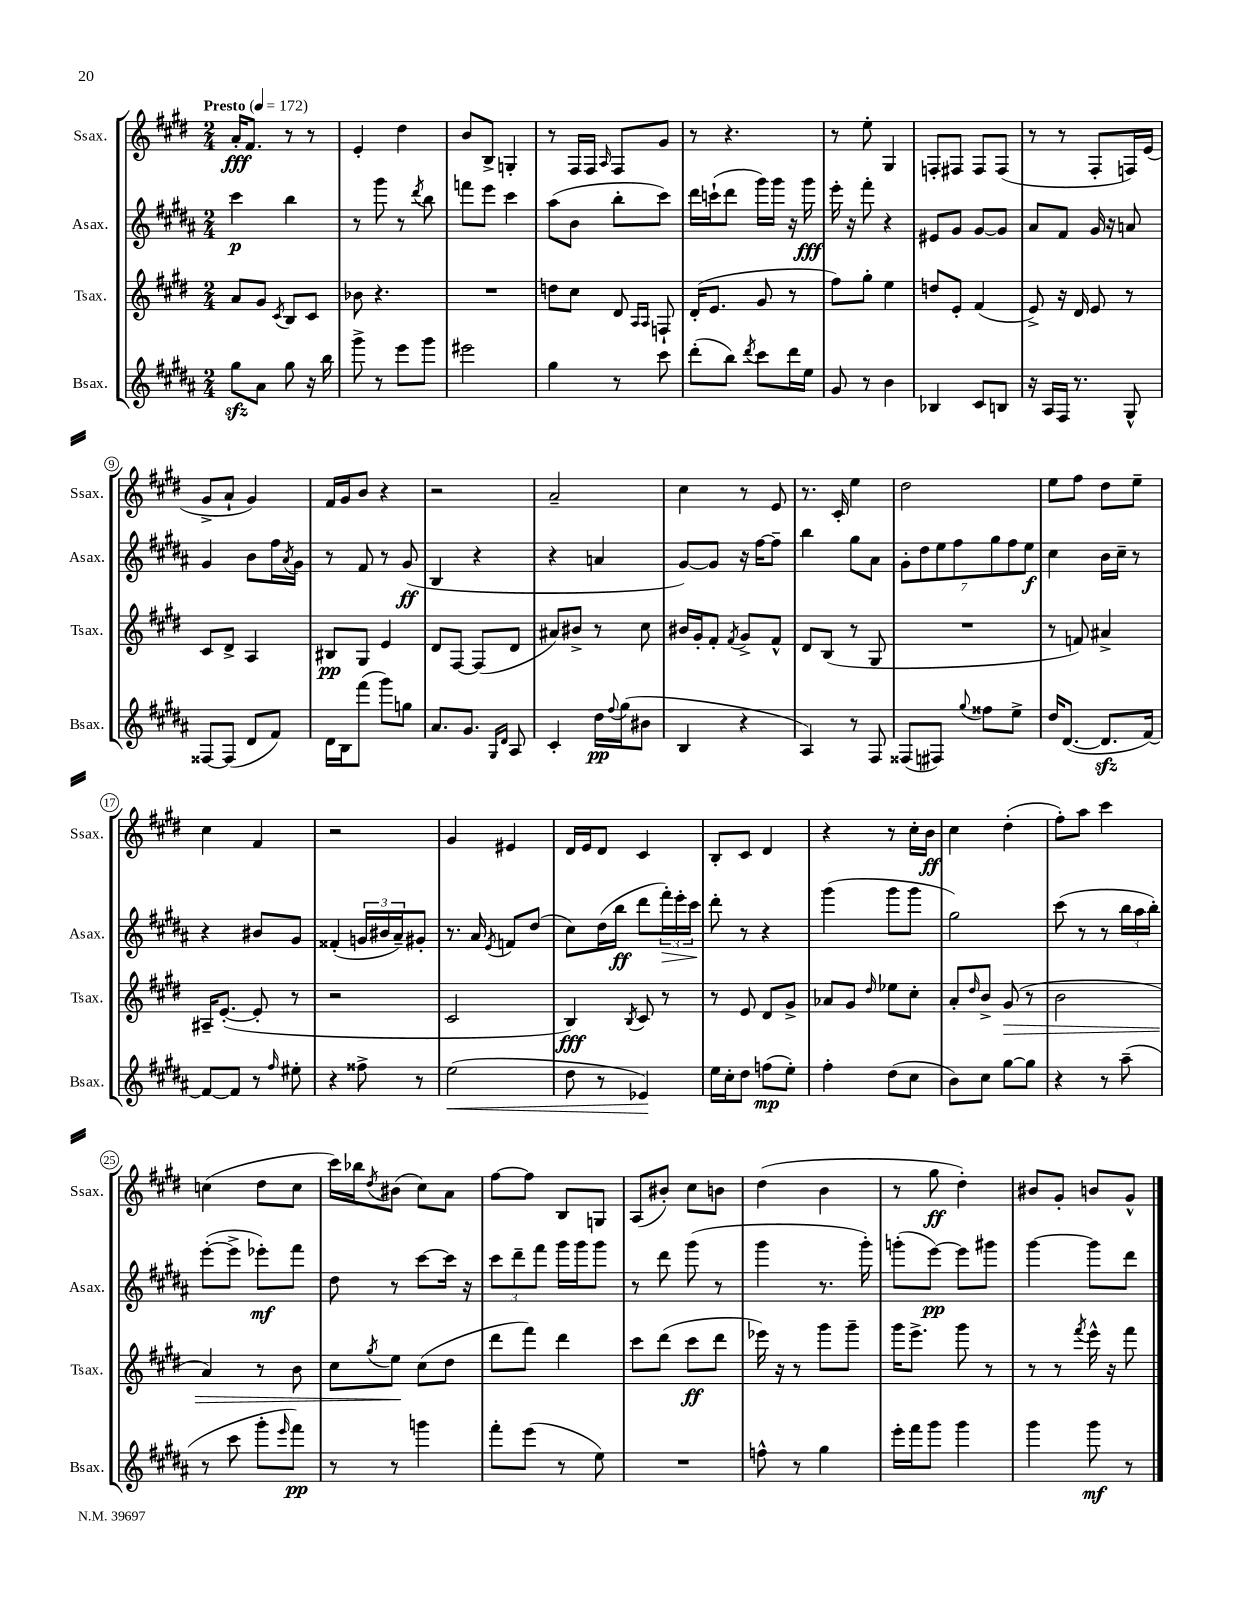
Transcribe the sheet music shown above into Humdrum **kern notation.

**kern	**kern	**kern	**kern
*staff4	*staff3	*staff2	*staff1
*clefG2	*clefG2	*clefG2	*clefG2
*k[f#c#g#d#a#]	*k[f#c#g#d#]	*k[f#c#g#d#a#]	*k[f#c#g#d#]
*M2/4	*M2/4	*M2/4	*M2/4
*MM172	*MM172	*MM172	*MM172
8gg#	8a	4ccc#	16a'
.	.	.	8.f#
8a#	8g#	.	.
.	8qc#	.	.
8gg#	8B	4bb	8r
16r	8c#	.	8r
16bb	.	.	.
=	=	=	=
8ggg#^	8b-	8r	4e'
8r	4.r	8ggg#	.
8eee	.	8r	4dd#
.	.	8qddd#	.
8ggg#	.	8bb	.
=	=	=	=
2eee#	2r	8fff	8b
.	.	8eee	8B^
.	.	4ccc#	4G'
=	=	=	=
4gg#	8dd	(8aa#	8r
.	8cc#	8b	16F#
.	.	.	16F#
.	.	.	16qqA
8r	8d#	8bb'	8F#
.	16qqA	.	.
.	16qqA	.	.
8ccc#	8F`	8ccc#)	8g#
=	=	=	=
(8ddd#'	(16d#'	16ddd#	8r
.	8.e	(16ccc`	.
8bb)	.	8ddd#	4.r
8qddd#	.	.	.
8ccc#	8g#	16ggg#)	.
.	.	16ggg#	.
16ddd#	8r	16r	.
16ee	.	16ggg#	.
=	=	=	=
8g#	8ff#)	16eee'	8r
.	.	16r	.
8r	8gg#'	8fff#'	8ee'
4b	4ee	4r	4G#
=	=	=	=
4B-	8dd	8e#	8F'
.	8e'	8g#	8F#
8c#	(4f#	[8g#	8F#
8B	.	8g#]	(8F#
=	=	=	=
16r	8e^)	8a#	8r
16A#	.	.	.
16F#	16r	8f#	8r
8.r	16d#	.	.
.	8e	16g#	8F#'
.	.	16r	.
8G#^^	8r	8a	16F)
.	.	.	(16e
=	=	=	=
[8F##	8c#	4g#	8g#^
(8F##]	8d#^	.	8a`
8d#	4A	8b	4g#)
8f#)	.	16ff#	.
.	.	8qa#	.
.	.	16g#	.
=	=	=	=
16d#	8B#	8r	16f#
16B	.	.	16g#
(8fff#	8G#	8f#	8b
8ggg#)	4e	8r	4r
8gg	.	(8g#	.
=	=	=	=
8.a#	8d#	4B	2r
.	[8F#	.	.
8.g#	.	.	.
.	(8F#]	4r	.
16qqG#	.	.	.
16qqd#	.	.	.
8A#	8d#	.	.
=	=	=	=
4c#'	8a#)	4r	2a~
.	8b#^	.	.
16dd#	8r	4a	.
8qqff#	.	.	.
(16gg#	.	.	.
8b#	8cc#	.	.
=	=	=	=
4B	16b#	[8g#)	4cc#
.	16g#'	.	.
.	8f#'	8g#]	.
.	8qf#	.	.
4r	8g#^	16r	8r
.	.	[16ff#	.
.	8f#^^	8ff#~]	8e
=	=	=	=
4A#)	8d#	4bb	8.r
.	(8B	.	.
.	.	.	16c#'
8r	8r	8gg#	4ee
8F#	8G#	8a#	.
=	=	=	=
(8F##	2r	14g#'	2dd#
.	.	14dd#	.
8F#)	.	.	.
.	.	14ee	.
.	.	14ff#	.
8qqgg#	.	.	.
8ff##	.	.	.
.	.	14gg#	.
.	.	14ff#	.
8ee^	.	.	.
.	.	14ee	.
=	=	=	=
16dd#	8r	4cc#	8ee
([8.d#	.	.	.
.	8f)	.	8ff#
8.d#]	4a#^	16b	8dd#
.	.	16cc#~	.
.	.	8r	8ee~
[16f#)	.	.	.
=	=	=	=
8f#_	16A#~	4r	4cc#
.	([8.e'	.	.
8f#]	.	.	.
8r	8e']	8b#	4f#
16qqff#	.	.	.
8ee#'	8r	8g#	.
=	=	=	=
4r	2r	(4f##'	2r
8ff##^	.	24g	.
.	.	24b#	.
.	.	24a#~)	.
8r	.	8g#'	.
=	=	=	=
(2ee	2c#	8.r	4g#
.	.	16a#	.
.	.	8qe	.
.	.	8f	4e#
.	.	(8dd#	.
=	=	=	=
8dd#	4B)	8cc#)	16d#
.	.	.	16e
8r	.	(16dd#	8d#
.	.	16bb	.
.	8qB	.	.
4e-)	8c#	8ddd#	4c#
.	8r	24fff#')	.
.	.	24eee'	.
.	.	24ccc#	.
=	=	=	=
16ee	8r	8ddd#'	8B'
16cc#'	.	.	.
8dd#	8e	8r	8c#
(8ff	8d#	4r	4d#
8ee')	8g#^	.	.
=	=	=	=
4ff#'	8a-	(4ggg#	4r
.	8g#	.	.
.	16qqdd#	.	.
(8dd#	8ee-	8ggg#	8r
8cc#	8cc#'	8ggg#	16cc#'
.	.	.	16b
=	=	=	=
8b)	8a'	2gg#)	4cc#
.	16qqdd#	.	.
8cc#	8b^	.	.
[8gg#	(8g#	.	(4dd#'
8gg#]	8r	.	.
=	=	=	=
4r	2b	(8ccc#	8ff#')
.	.	8r	8aa
8r	.	8r	4ccc#
(8aa#~	.	24bb	.
.	.	24aa#	.
.	.	24bb')	.
=	=	=	=
8r	4a)	([8eee'	(4cc
8ccc#	.	8eee^]	.
8ggg#'	8r	8eee-')	8dd#
16qqeee	.	.	.
8fff#)	8b	8fff#	8cc
=	=	=	=
8r	8cc#	8dd#	16ccc#)
.	.	.	16bb-
.	8qgg#	.	8qdd#
8r	8ee	8r	(8b#
4ggg	(8cc#	[8ccc#	8cc#)
.	8dd#	16ccc#]	8a
.	.	16r	.
=	=	=	=
8fff#'	8ddd#	12ccc#	[8ff#
.	.	12ddd#~	.
(8eee	8fff#)	.	8ff#]
.	.	12fff#	.
8r	4ddd#	16ggg#	8B
.	.	16ggg#	.
8ee)	.	8ggg#	8G
=	=	=	=
2r	8ccc#	8r	(8A
.	(8ddd#	8ddd#	8b#')
.	8ccc#	(8ggg#	8cc#
.	8ddd#	8r	8b
=	=	=	=
8ff^^	16eee-)	4ggg#	(4dd#
.	16r	.	.
8r	8r	.	.
4gg#	8ggg#	8.r	4b
.	8ggg#~	.	.
.	.	16ggg#')	.
=	=	=	=
16eee'	16ggg#	(8ggg'	8r
16fff#	8.eee^	.	.
8ggg#	.	[8eee)	8gg#
4ggg#	8ggg#	8eee]	4dd#')
.	8r	8ggg#	.
=	=	=	=
4ggg#	8r	[4ggg#	8b#
.	8r	.	8g#'
.	8qfff#	.	.
8ggg#	16eee^^	8ggg#]	8b
.	16r	.	.
8r	8fff#	8ddd#	8g#^^
==	==	==	==
*-	*-	*-	*-
